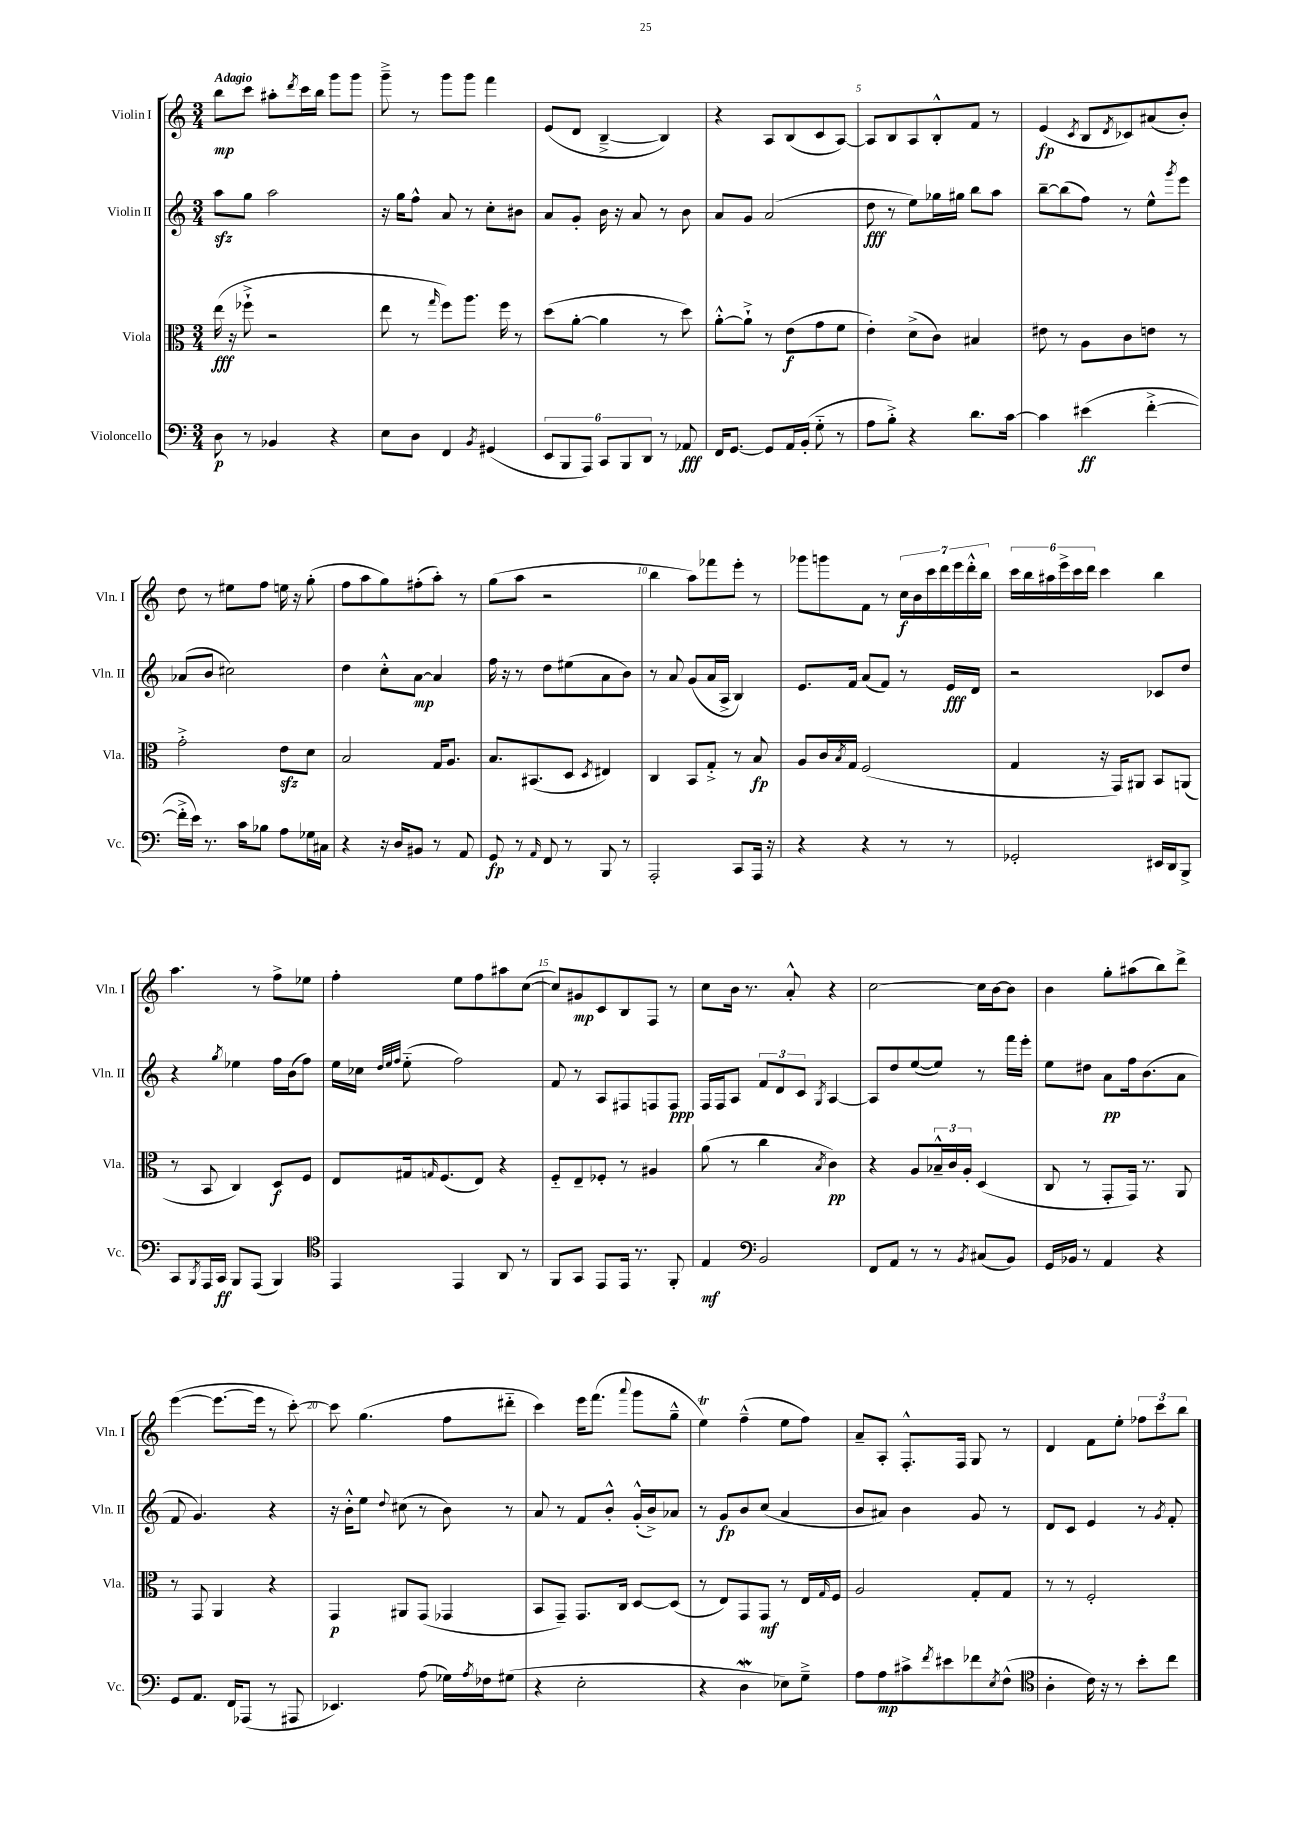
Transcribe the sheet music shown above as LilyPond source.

<<
\new StaffGroup <<
\new Staff = "s0" \with { instrumentName = "Violin I" shortInstrumentName = "Vln. I" } {
    \clef treble \key c \major \numericTimeSignature \time 3/4 \tempo "Adagio"
    b''8\mp c'''8 ais''8-. \acciaccatura { d'''8 } c'''16 b''16 g'''8 g'''8 |
    g'''8---> r8 g'''8 g'''8 f'''4 |
    e'8( d'8 b4~---> b4) |
    r4 a8 b8( c'8 a8~) |
    a8 b8 a8 b8-.-^ f'8 r8 |
    e'4\fp( \acciaccatura { c'8 } b8 \acciaccatura { d'8 } ces'8) ais'8( b'8-.) |
    d''8 r8 eis''8 f''8 e''16 r16 g''8-.( |
    f''8 a''8 g''8) fis''8-.( a''8-.) r8 |
    g''8( a''8 r2 |
    b''4 a''8) fes'''8 e'''8-. r8 |
    ges'''8 g'''8 f'8 r8 \tuplet 7/4 { c''16\f b'16 c'''16 d'''16 e'''16 d'''16-.-^ b''16 } |
    \tuplet 6/4 { c'''16 b''16 ais''16 e'''16-> c'''16 d'''16 } c'''4 b''4 |
    a''4. r8 f''8-> ees''8 |
    f''4-. e''8 f''8 ais''8 c''8~( |
    c''8) gis'8\mp c'8 b8 f8 r8 |
    c''8 b'16 r8. a'8-.-^ r4 |
    c''2~ c''16 b'16~ b'8 |
    b'4 g''8-. ais''8( b''8) d'''8-> |
    e'''4~( e'''8.~ e'''16 r8 c'''8~-.) |
    c'''8 g''4.( f''8 dis'''8-_ |
    c'''4) e'''16 f'''8.( \appoggiatura { a'''8 } g'''8 g''8---^ |
    e''4\trill) f''4---^( e''8 f''8) |
    a'8-- a8-. f8.-.-^ f16 g8 r8 |
    d'4 f'8 e''8-. \tuplet 3/2 { fes''8 c'''8 b''8 } \bar "|." |
}
\new Staff = "s1" \with { instrumentName = "Violin II" shortInstrumentName = "Vln. II" } {
    \clef treble \key c \major \numericTimeSignature \time 3/4
    a''8\sfz g''8 a''2 |
    r16 g''16 f''8-^ a'8 r8 c''8-. bis'8 |
    a'8 g'8-. b'16 r16 a'8 r8 b'8 |
    a'8 g'8 a'2( |
    d''8\fff r8 e''8) ges''16 gis''16 b''8 a''8 |
    b''8~-- b''8( f''8) r8 e''8-^ \acciaccatura { g'''8 } e'''8 |
    aes'8( b'8 cis''2) |
    d''4 c''8-.-^ a'8~\mp a'4 |
    f''16 r16 r8 d''8 eis''8( a'8 b'8) |
    r8 a'8 g'8( a'16 a16-> b4) |
    e'8. f'16 a'8( f'8) r8 e'16\fff d'16 |
    r2 ces'8 d''8 |
    r4 \acciaccatura { g''8 } ees''4 f''16 b'16( f''8) |
    e''16 ces''16 \grace { d''32 e''32 f''32 } e''8-_( f''2) |
    f'8 r8 a8 fis8 f8 f8\ppp |
    f16 f16 a8 \tuplet 3/2 { f'8 d'8 c'8 } \acciaccatura { g8 } a4~ |
    a8 d''8 e''8~( e''8) r8 f'''16 e'''16-. |
    e''8 dis''8 a'8\pp f''16 b'8.( a'8 |
    f'8 g'4.) r4 |
    r16 b'16-.-^ e''8 \appoggiatura { d''8 } cis''8( r8 b'8) r8 |
    a'8 r8 f'8 b'8-.-^ g'16-.-^( b'16->) aes'8 |
    r8 g'8\fp b'8 c''8( a'4 |
    b'8 ais'8) b'4 g'8 r8 |
    d'8 c'8 e'4 r8 \acciaccatura { g'8 } f'8-. \bar "|." |
}
\new Staff = "s2" \with { instrumentName = "Viola" shortInstrumentName = "Vla." } {
    \clef alto \key c \major \numericTimeSignature \time 3/4
    e''16\fff( r16 fes''8-!-> r2 |
    e''8 r8 \grace { g''16 } f''8) a''8. f''16 r8 |
    d''8( a'8~-. a'4 r8 d''8) |
    a'8~-.-^ a'8-!-> r8 e'8\f( g'8 f'8 |
    e'4-.) d'8->( c'8) bis4 |
    eis'8 r8 a8 c'8 e'8 r8 |
    g'2-.-> e'8\sfz d'8 |
    b2 g16 a8. |
    b8. bis,8.( d8 \acciaccatura { d8 } eis4) |
    c4 b,8 g8-.-> r8 b8\fp |
    a8 c'16 \acciaccatura { b8 } g16 f2( |
    g4 r16 g,16) ais,8 b,8 a,8( |
    r8 b,8 c4) d8\f f8 |
    e8 gis16 \grace { g16 } f8.( e8) r4 |
    f8-_ e8-- fes8-. r8 ais4 |
    a'8( r8 c''4 \acciaccatura { b8 } c'4\pp) |
    r4 a8 \tuplet 3/2 { bes16---^ c'16 a16-. } d4( |
    c8 r8 g,8-. g,16) r8. a,8 |
    r8 g,8 a,4 r4 |
    g,4\p ais,8 g,8( ges,4 |
    b,8 g,8--) g,8. c16 d8~ d8( |
    r8 e8) g,8 g,8\mf r8 e16 \grace { g16 } f16 |
    a2 g8-. g8 |
    r8 r8 f2-. \bar "|." |
}
\new Staff = "s3" \with { instrumentName = "Violoncello" shortInstrumentName = "Vc." } {
    \clef bass \key c \major \numericTimeSignature \time 3/4
    d8\p r8 bes,4 r4 |
    e8 d8 f,4 \acciaccatura { b,8 } gis,4( |
    \tuplet 6/4 { e,8 b,,8 a,,8) c,8 b,,8 d,8 } r8 aes,8\fff |
    f,16 g,8.~ g,8 a,16 b,16-.( g8-_ r8 |
    a8 b8-.->) r4 d'8. c'16~ |
    c'4 eis'4\ff( f'4~-.-> |
    f'16-.-> e'16) r8. c'16 bes8 a8 ges16 cis16 |
    r4 r16 d16 bis,8 r8 a,8 |
    g,8\fp r8 \grace { a,16 } f,8 r8 b,,8 r8 |
    a,,2-. c,8 a,,16 r16 |
    r4 r4 r8 r8 |
    ges,2-. eis,16 d,16 b,,8-> |
    c,8 \acciaccatura { b,,8 } a,,16 c,16\ff b,,8 a,,8( b,,4) |
    \clef tenor e,4 e,4 a,8 r8 |
    f,8 g,8 e,8 e,16 r8. f,8-. |
    e4\mf \clef bass b,2 |
    f,8 a,8 r8 r8 \acciaccatura { b,8 } cis8( b,8) |
    g,16 bes,16 r8 a,4 r4 |
    g,8 a,8. f,16 aes,,8( r8 ais,,8 |
    ees,4.) a8( ges16) \acciaccatura { a8 } fes16 gis8( |
    r4 e2-. |
    r4 d4\mordent ees8) g8---> |
    a8 a8\mp cis'8-> \acciaccatura { f'8 } eis'8 fes'8 \acciaccatura { e8 } f8-^( |
    \clef tenor a4-. c'16) r16 r8 b'8-. c''8 \bar "|." |
}
>>
>>
\layout { \context { \Score \override BarNumber.break-visibility = ##(#f #t #t) barNumberVisibility = #(every-nth-bar-number-visible 5) } }
